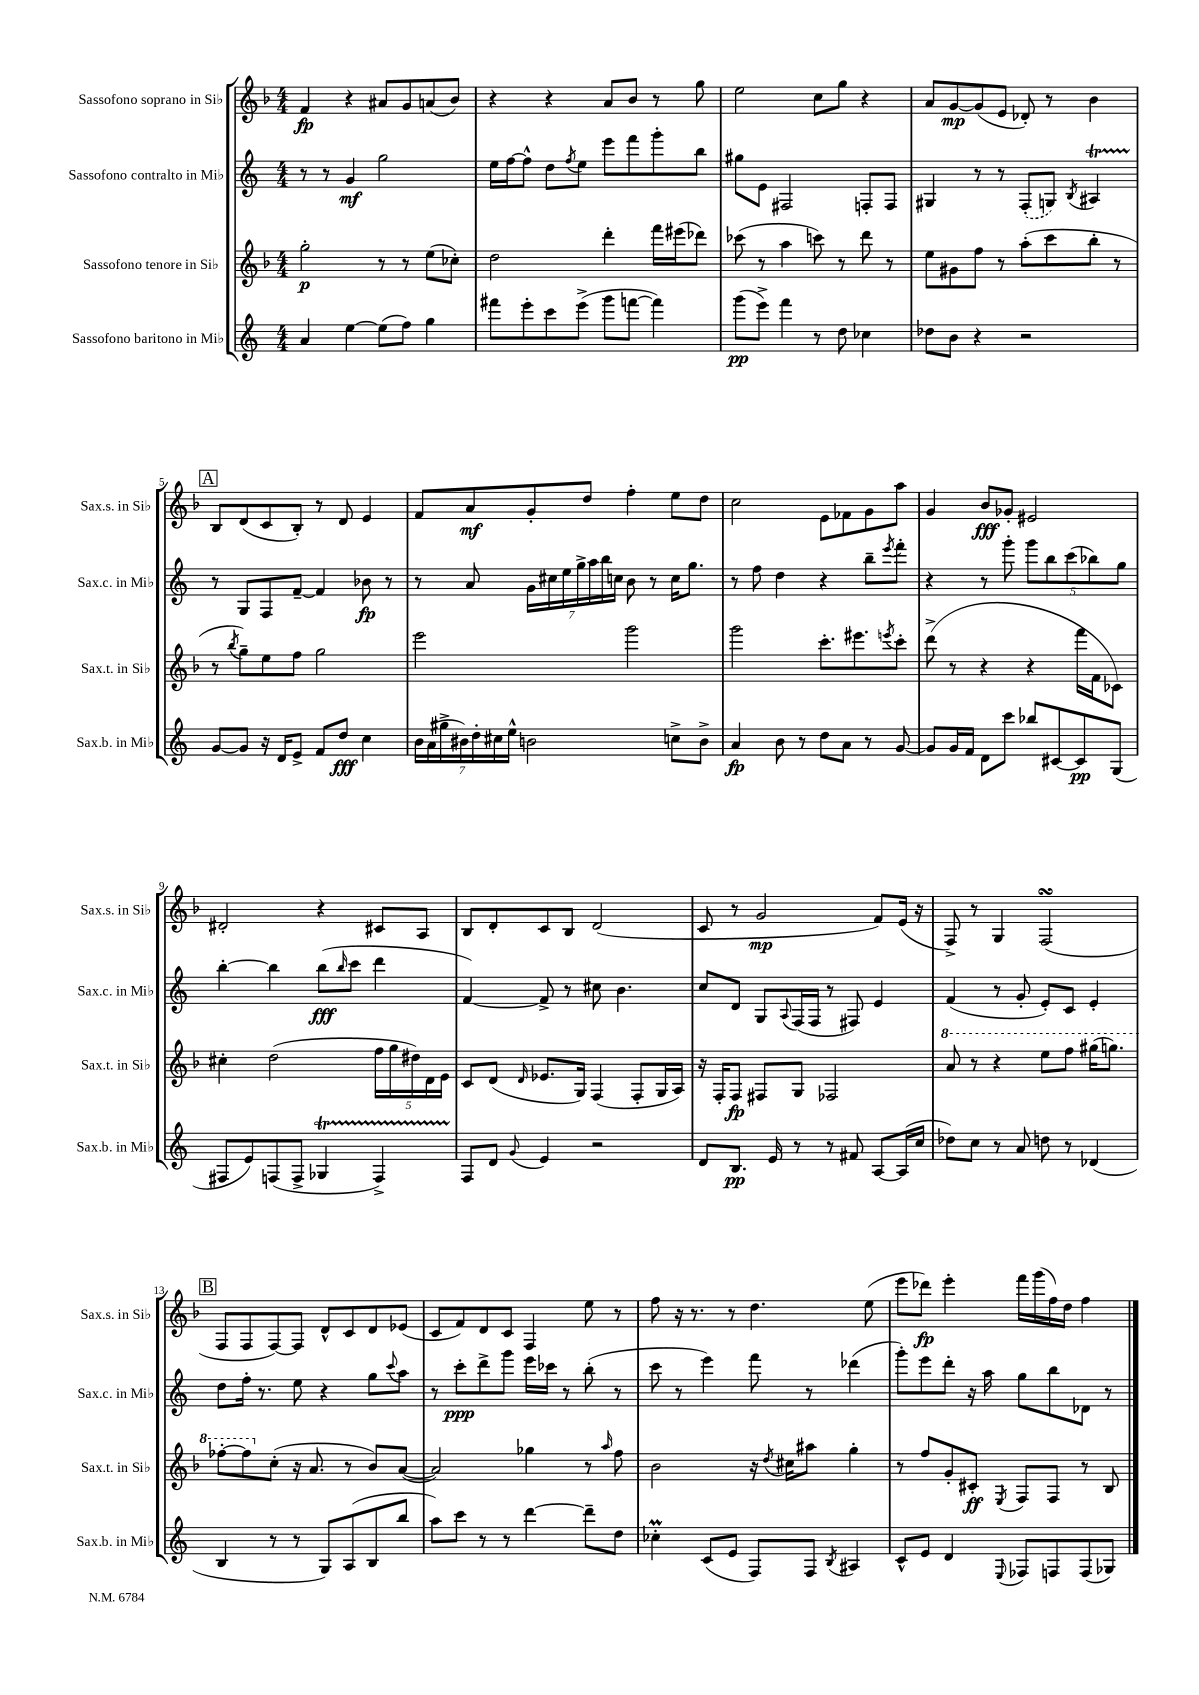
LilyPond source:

<<
\new StaffGroup <<
\new Staff = "s0" \with { instrumentName = "Sassofono soprano in Sib" shortInstrumentName = "Sax.s. in Sib" } {
    \clef treble \key f \major \numericTimeSignature \time 4/4
    f'4\fp r4 ais'8 g'8 a'8( bes'8) |
    r4 r4 a'8 bes'8 r8 g''8 |
    e''2 c''8 g''8 r4 |
    a'8 g'8~\mp g'8( e'8 des'8-.) r8 bes'4 |
    \mark \markup { \box "A" } bes8 d'8( c'8 bes8-.) r8 d'8 e'4 |
    f'8 a'8\mf g'8-. d''8 f''4-. e''8 d''8 |
    c''2 e'8 fes'8 g'8 a''8 |
    g'4 bes'8\fff ges'8-. eis'2 |
    dis'2-. r4 cis'8 a8 |
    bes8 d'8-. c'8 bes8 d'2( |
    c'8 r8 g'2\mp f'8) e'16( r16 |
    f8->) r8 g4 f2\turn( |
    \mark \markup { \box "B" } f8 f8 f8~) f8 d'8-^ c'8 d'8 ees'8( |
    c'8 f'8) d'8 c'8 f4 e''8 r8 |
    f''8 r16 r8. r8 d''4. e''8( |
    e'''8 des'''8\fp) e'''4-. f'''16 g'''16( f''16) d''16 f''4 \bar "|." |
}
\new Staff = "s1" \with { instrumentName = "Sassofono contralto in Mib" shortInstrumentName = "Sax.c. in Mib" } {
    \clef treble \key c \major \numericTimeSignature \time 4/4
    r8 r8 g'4\mf g''2 |
    e''16 f''16~ f''8-^ d''8 \acciaccatura { f''8 } e''8 e'''8 f'''8 g'''8-. b''8 |
    gis''8 e'8 fis2 f8-. f8 |
    gis4 r8 r8 \once \slurDashed f8-.( g8) \acciaccatura { b8 } ais4\startTrillSpan |
    \mark \markup { \box "A" } r8\stopTrillSpan g8 f8 f'8~-- f'4 bes'8\fp r8 |
    r8 a'8 \tuplet 7/4 { g'16 cis''16 e''16 g''16-> a''16 b''16 c''16 } b'8 r8 c''16 g''8. |
    r8 f''8 d''4 r4 b''8-- \acciaccatura { e'''8 } f'''8-. |
    r4 r8 g'''8-. \tuplet 5/4 { g'''8 b''8 c'''8( bes''8) g''8 } |
    b''4~-. b''4 b''8\fff( \grace { b''16 } c'''8 d'''4 |
    f'4~) f'8-> r8 cis''8 b'4. |
    c''8 d'8 g8 \appoggiatura { a8 } f16( f16 r8 fis8) e'4 |
    f'4( r8 g'8-. e'8-.) c'8 e'4-. |
    \mark \markup { \box "B" } d''8 f''16-. r8. e''8 r4 g''8 \appoggiatura { c'''8 } a''8 |
    r8 c'''8-.\ppp d'''8-> g'''8 e'''16 ces'''16 r8 b''8-.( r8 |
    c'''8 r8 e'''4) f'''8 r8 des'''4( |
    g'''8-.) e'''8 d'''8-. r16 a''16 g''8 b''8 des'8 r8 \bar "|." |
}
\new Staff = "s2" \with { instrumentName = "Sassofono tenore in Sib" shortInstrumentName = "Sax.t. in Sib" } {
    \clef treble \key f \major \numericTimeSignature \time 4/4
    g''2-.\p r8 r8 e''8( ces''8-.) |
    d''2 d'''4-. f'''16 eis'''16( des'''8) |
    ces'''8( r8 a''4 c'''8) r8 d'''8 r8 |
    e''8 gis'8 f''8 r8 a''8-.( c'''8 bes''8-. r8 |
    \mark \markup { \box "A" } r8 \acciaccatura { bes''8 } g''8--) e''8 f''8 g''2 |
    e'''2 g'''2 |
    g'''2 c'''8.-. eis'''8. \acciaccatura { e'''8 } c'''8-. |
    d'''8->( r8 r4 r4 f'''16 f'16 ces'8) |
    cis''4-. d''2( \tuplet 5/4 { f''16 g''16 dis''16) d'16 e'16 } |
    c'8 d'8( \grace { d'16 } ees'8. g16) f4( f8-. g16 a16) |
    r16 f16-. f8\fp fis8 g8 fes2 |
    \ottava #1 a''8 r8 r4 e'''8 f'''8 gis'''16( g'''8.) |
    \mark \markup { \box "B" } fes'''8~-. fes'''8 \ottava #0 c''8-.( r16 a'8. r8 bes'8) a'8~( |
    a'2) ges''4 r8 \grace { a''16 } f''8 |
    bes'2 r16 \acciaccatura { d''8 } cis''16 ais''8 g''4-. |
    r8 f''8 g'8-. cis'8-.\ff \acciaccatura { e8 } f8 f8 r8 bes8 \bar "|." |
}
\new Staff = "s3" \with { instrumentName = "Sassofono baritono in Mib" shortInstrumentName = "Sax.b. in Mib" } {
    \clef treble \key c \major \numericTimeSignature \time 4/4
    a'4 e''4~ e''8( f''8) g''4 |
    fis'''8 e'''8-. c'''8 e'''8->( g'''8 f'''8~ f'''4) |
    g'''8\pp( e'''8->) f'''4 r8 d''8 ces''4 |
    des''8 b'8 r4 r2 |
    \mark \markup { \box "A" } g'8~ g'8 r16 d'16 e'8-> f'8 d''8\fff c''4 |
    \tuplet 7/4 { b'16 a'16( gis''16-> bis'16) d''16-. cis''16 e''16-^ } b'2 c''8-> b'8-> |
    a'4\fp b'8 r8 d''8 a'8 r8 g'8~ |
    g'8 g'16 f'16 d'8 c'''8 bes''8 cis'8~ cis'8\pp g8( |
    fis8 e'8) f8( f8-> ges4\startTrillSpan f4->) |
    f8\stopTrillSpan d'8 \appoggiatura { g'8 } e'4 r2 |
    d'8 b8.\pp e'16 r8 r8 fis'8 a8~ a16( c''16 |
    des''8) c''8 r8 a'8 d''8 r8 des'4( |
    \mark \markup { \box "B" } b4 r8 r8 g8) a8( b8 b''8 |
    a''8) c'''8 r8 r8 d'''4~ d'''8-- d''8 |
    ces''4-.\prall c'8( e'8 f8) f8 \acciaccatura { b8 } ais4 |
    c'8-^ e'8 d'4 \appoggiatura { e8 } fes8 f8 f8( ges8) \bar "|." |
}
>>
>>
